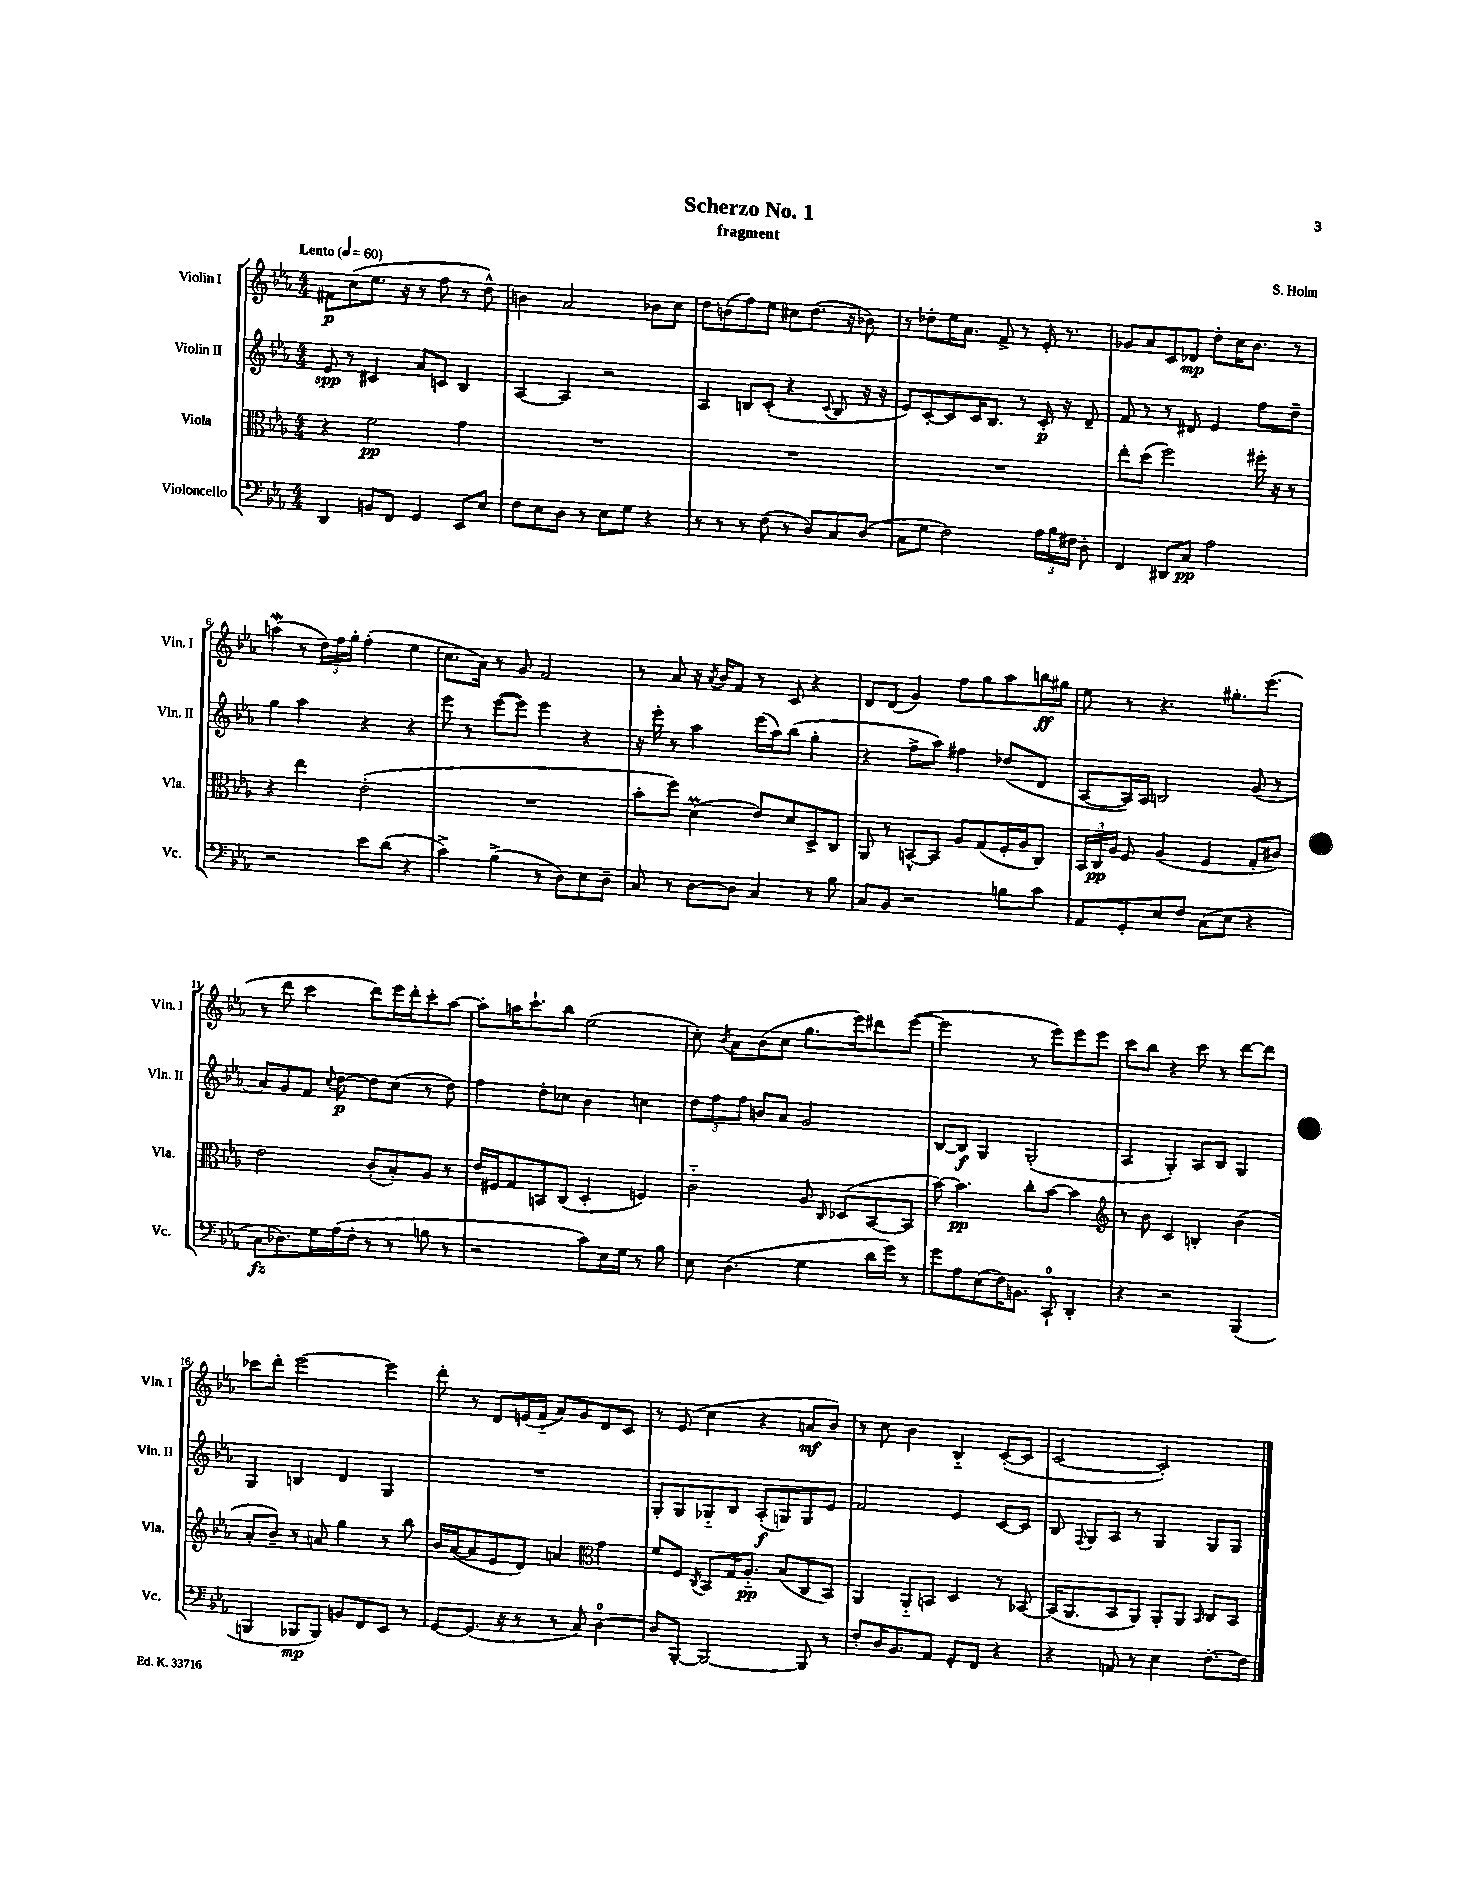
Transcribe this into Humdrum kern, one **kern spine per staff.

**kern	**dynam	**kern	**dynam	**kern	**dynam	**kern	**dynam
*part4	*part4	*part3	*part3	*part2	*part2	*part1	*part1
*staff4	*staff4	*staff3	*staff3	*staff2	*staff2	*staff1	*staff1
*I"Violoncello	*	*I"Viola	*	*I"Violin II	*	*I"Violin I	*
*I'Vc.	*	*I'Vla.	*	*I'Vln. II	*	*I'Vln. I	*
*clefF4	*	*clefC3	*	*clefG2	*	*clefG2	*
*k[b-e-a-]	*	*k[b-e-a-]	*	*k[b-e-a-]	*	*k[b-e-a-]	*
*M4/4	*	*M4/4	*	*M4/4	*	*M4/4	*
*MM60	*	*MM60	*	*MM60	*	*MM60	*
=1	=1	=1	=1	=1	=1	=1	=1
!	!	!	!	!	!	!LO:TX:a:B:t=Lento	!
4DD/	.	4r	.	8e-/	spp	8f#X\L	p
.	.	.	.	8r	.	(8cc\	.
8BBn/L	.	2f\	pp	4c#X/	.	8.ee-\J	.
8FF/J	.	.	.	.	.	.	.
.	.	.	.	.	.	16r	.
4GG/	.	.	.	8a-/L	.	8r	.
.	.	.	.	8cn/J	.	8ff\	.
8EE-/L	.	4g\	.	4B-/	.	8r	.
8E-/J	.	.	.	.	.	8dd^^\)	.
=2	=2	=2	=2	=2	=2	=2	=2
8F\L	.	1r	.	[4A-/	.	4bn\	.
8E-\	.	.	.	.	.	.	.
8D\J	.	.	.	4A-/]	.	2a-/	.
8r	.	.	.	.	.	.	.
8E-\L	.	.	.	2r	.	.	.
8G\J	.	.	.	.	.	.	.
4r	.	.	.	.	.	8b-X\L	.
.	.	.	.	.	.	8cc\J	.
=3	=3	=3	=3	=3	=3	=3	=3
8r	.	1r	.	4A-/	.	8dd\L	.
8r	.	.	.	.	.	(8bn\	.
8r	.	.	.	8Bn/L	.	8ff\)	.
(8F\	.	.	.	(8c'/J	.	8ee-\J	.
8r	.	.	.	4r	.	8cc#X\L	.
8D/L)	.	.	.	.	.	(8.dd\J	.
.	.	.	.	8qqc/	.	.	.
8C/	.	.	.	8B/	.	.	.
.	.	.	.	.	.	16r	.
(8D/J	.	.	.	16r	.	8b-X\)	.
.	.	.	.	16r	.	.	.
=4	=4	=4	=4	=4	=4	=4	=4
8C\L	.	1r	.	8e-/L)	.	8r	.
8G\J	.	.	.	[8c'/	.	8dd-X'\L	.
2F\)	.	.	.	8c/]	.	16ee-\K	.
.	.	.	.	.	.	8.a-\J	.
.	.	.	.	16c/K	.	.	.
.	.	.	.	8.B-/J	.	.	.
.	.	.	.	.	.	8f^/	.
.	.	.	.	8r	.	8r	.
24A-\LL	.	.	.	16c'/	p	16e-'/	.
24B-\	.	.	.	.	.	.	.
.	.	.	.	16r	.	8.r	.
24F#X\JJ	.	.	.	.	.	.	.
8D'\	.	.	.	8d~/	.	.	.
=5	=5	=5	=5	=5	=5	=5	=5
4FF/	.	8ee-'\L	.	8f/	.	8g-X/L	.
.	.	(8dd\J	.	8r	.	8a-/	.
8DD#X/L	.	2ff\)	.	8r	.	8c/	.
8C/J	pp	.	.	8d#X/	.	8d-X/J	mp
2A-\	.	.	.	4e-/	.	8dd'\L	.
.	.	.	.	.	.	16cc\K	.
.	.	.	.	.	.	8.b-\J	.
.	.	16ff#X'\	.	8ff\L	.	.	.
.	.	16r	.	.	.	.	.
.	.	8r	.	8dd~\J	.	8r	.
!!LO:LB:g=z
=6	=6	=6	=6	=6	=6	=6	=6
2r	.	4r	.	4gg\	.	(4aanW\	.
.	.	4ee-\	.	4aa-\	.	8r	.
.	.	.	.	.	.	24dd\LL)	.
.	.	.	.	.	.	24ff\	.
.	.	.	.	.	.	24gg'\JJ	.
8e-\L	.	(2e-'\	.	4r	.	(4ff'\	.
(8d\J	.	.	.	.	.	.	.
4r	.	.	.	4r	.	4ee-\	.
=7	=7	=7	=7	=7	=7	=7	=7
4c^\)	.	1r	.	8eee-\	.	8.cc\L	.
.	.	.	.	8r	.	.	.
.	.	.	.	.	.	16a-\Jk)	.
(4B-^\	.	.	.	([8eee-\L	.	8r	.
.	.	.	.	8eee-\J])	.	8g/	.
8r	.	.	.	4eee-\	.	2f/	.
8D\L)	.	.	.	.	.	.	.
8E-\	.	.	.	4r	.	.	.
8D~\J	.	.	.	.	.	.	.
=8	=8	=8	=8	=8	=8	=8	=8
8C/	.	8b-'\L	.	16r	.	8r	.
.	.	.	.	16eee-'\	.	.	.
8r	.	8ff\J)	.	8r	.	8a-/	.
[8D\L	.	(4dm\	.	4aa-\	.	16r	.
.	.	.	.	.	.	8qa-/	.
.	.	.	.	.	.	16b-/KL	.
8D\J]	.	.	.	.	.	8f/J	.
4C/	.	8e-/L)	.	(16eee-\LL	.	8r	.
.	.	.	.	16aa-\J)	.	.	.
.	.	8d/	.	(8bb-\J	.	8c/	.
8r	.	8D^/	.	4gg'\	.	4r	.
8B-\	.	8C/J	.	.	.	.	.
=9	=9	=9	=9	=9	=9	=9	=9
8C/L	.	8AA-/	.	4r	.	8d/L	.
8BB-/J	.	8r	.	.	.	(8d/J	.
2r	.	[8BBn^^/L	.	8ff^\L	.	4g/)	.
.	.	8BB/J]	.	8aa-\J)	.	.	.
.	.	8A-/L	.	4ff#X\	.	8ff\L	.
.	.	(8G/	.	.	.	8gg\	.
8Bn\L	.	16F'/L	.	(8dd-X/L	.	8aa-\	.
.	.	16A-/J	.	.	.	.	.
8c\J	.	8C/J)	.	8d/J	.	16bbn\L	ff
.	.	.	.	.	.	16gg#X\JJ	.
=10	=10	=10	=10	=10	=10	=10	=10
8AA-/L	.	24BB-/LL	.	[8A-/L	.	8ee-\	.
.	.	24C/	pp	.	.	.	.
.	.	24A-/JJ	.	.	.	.	.
8GG'/	.	8F/	.	16A-/L])	.	8r	.
.	.	.	.	16A-/JJ	.	.	.
8E-/	.	(4A-/	.	2Bn/	.	4.r	.
8F/J	.	.	.	.	.	.	.
(8C\L	.	4F/	.	.	.	.	.
8E-\J	.	.	.	.	.	8.gg#X'\L	.
4r	.	8G'/L	.	(8g/	.	.	.
.	.	.	.	.	.	(8.eee-\J	.
.	.	8c#X/J)	.	8r	.	.	.
!!LO:LB:g=z
=11	=11	=11	=11	=11	=11	=11	=11
8C\L	fz	2e-\	.	8a-/L)	.	8r	.
8.D-X\)	.	.	.	8g/	.	8ddd\	.
.	.	.	.	8f/J	.	4ccc\	.
16G\L	.	.	.	.	.	.	.
.	.	.	.	8qqcc/	.	.	.
(16A-\	.	.	.	[8dd\	p	.	.
16F'\JJ	.	.	.	.	.	.	.
8r	.	(8c'/L	.	8dd\L]	.	8ddd\L)	.
8r	.	8B-'/)	.	(8cc\J	.	16eee-\L	.
.	.	.	.	.	.	16ddd'\J	.
8Bn\	.	8A-/J	.	8r	.	8ccc'\	.
8r	.	8r	.	8dd\)	.	[8aa-\J	.
=12	=12	=12	=12	=12	=12	=12	=12
2r	.	16e-/LL	.	4ff\	.	8aa-'\L]	.
.	.	16F#X/J	.	.	.	.	.
.	.	8G/	.	.	.	16aan\K	.
.	.	.	.	.	.	8.ccc`\	.
.	.	8BBn/	.	8dd'\L	.	.	.
.	.	(8C/J	.	8cc-X\J	.	8bb-\J	.
8c\L)	.	4D'/	.	4b-\	.	(2ee-\	.
16E-\L	.	.	.	.	.	.	.
16G\JJ	.	.	.	.	.	.	.
8r	.	4Fn/)	.	4ccn\	.	.	.
8B-\	.	.	.	.	.	.	.
=13	=13	=13	=13	=13	=13	=13	=13
8E-\	.	2c\	.	12dd\L	.	8cc'\)	.
.	.	.	.	12ff\	.	.	.
.	.	.	.	.	.	8qb-/	.
(4.D\	.	.	.	.	.	8a-\L	.
.	.	.	.	12ff\J	.	.	.
.	.	.	.	8bn/L	.	(8b-\	.
.	.	.	.	8a-/J	.	8cc\J	.
4G\	.	8A-/	.	2g/	.	8.gg\L	.
.	.	16qqC/	.	.	.	.	.
.	.	(8D-X/L	.	.	.	.	.
.	.	.	.	.	.	16eee-\k)	.
16d\LL	.	[8BB-/	.	.	.	8ddd#X\	.
16g\JJ)	.	.	.	.	.	.	.
8r	.	8BB-/J]	.	.	.	([8eee-\J	.
=14	=14	=14	=14	=14	=14	=14	=14
8g\L	.	[8b-\)	.	[8B-/L	.	2eee-\]	.
8A-\	.	4.b-\]	pp	8B-/J]	f	.	.
(8E-\	.	.	.	4G/	.	.	.
16F\K)	.	.	.	.	.	.	.
8.BBn\J	.	.	.	.	.	.	.
.	.	8cc'\L	.	(2G'/	.	8r	.
8CC`/	.	[8b-\J	.	.	.	8eee-\L)	.
4DD'/	.	4b-\]	.	.	.	8eee-\	.
.	.	.	.	.	.	8eee-\J	.
=15	=15	=15	=15	=15	=15	=15	=15
*	*	*clefG2	*	*	*	*	*
4r	.	8r	.	4A-/	.	8ccc\L	.
.	.	8b-\	.	.	.	8bb-\J	.
2r	.	4c/	.	4G'/)	.	4r	.
.	.	4Bn'/	.	8A-/L	.	8ccc\	.
.	.	.	.	8B-/J	.	8r	.
(4BBB-/	.	(4b-\	.	4G/	.	[8ddd\L	.
.	.	.	.	.	.	8ddd\J]	.
!!LO:LB:g=z
=16	=16	=16	=16	=16	=16	=16	=16
4BBBn/	.	8a-'/L	.	4G/	.	8ccc-X\L	.
.	.	8b-~/J)	.	.	.	8ddd'\J	.
8BBB-X/L	mp	8r	.	4Bn/	.	[2eee-\	.
8BBB-/J)	.	8an/	.	.	.	.	.
8BBn/L	.	4gg\	.	4d/	.	.	.
8FF/	.	.	.	.	.	.	.
8EE-/J	.	8r	.	4G/	.	4eee-\]	.
8r	.	8bb-\	.	.	.	.	.
=17	=17	=17	=17	=17	=17	=17	=17
[8GG/L	.	16b-/LL	.	1r	.	8ddd'\	.
.	.	([16a-/J	.	.	.	.	.
(8.GG/J]	.	8a-/]	.	.	.	8r	.
.	.	8e-/	.	.	.	8d/L	.
16r	.	.	.	.	.	.	.
8r	.	8d/J)	.	.	.	(16en/L	.
.	.	.	.	.	.	16f/JJ	.
8r	.	4an/	.	.	.	8a-/L)	.
8C/)	.	.	.	.	.	8g/	.
*	*	*clefC3	*	*	*	*	*
[4D\	.	4g\	.	.	.	8d/	.
.	.	.	.	.	.	8c/J	.
=18	=18	=18	=18	=18	=18	=18	=18
8D/L]	.	8f/L	.	8G'/L	.	8r	.
[8BBB-'/J	.	8F/J	.	8G/	.	(8e-/	.
.	.	8qC/	.	.	.	.	.
2BBB-/_	.	8BB-/L	.	8G-X/	.	4cc\	.
.	.	16G/K	.	8B-/J	.	.	.
.	.	8.A-/J	pp	.	.	.	.
.	.	.	.	(8A-'/L	f	4r	.
.	.	(8B-/L	.	8Gn/)	.	.	.
8BBB-/]	.	8C/	.	8G/	.	8an/L	mf
8r	.	8BB-/J)	.	8e-/J	.	8b-/J)	.
=19	=19	=19	=19	=19	=19	=19	=19
8F'/L	.	4AA-/	.	2f/	.	8r	.
16D/K	.	.	.	.	.	8cc\	.
8.BB-/	.	.	.	.	.	.	.
.	.	8AA-/L	.	.	.	4b-\	.
8AA-/J	.	8BBn/J	.	.	.	.	.
8GG'/L	.	4D/	.	4e-/	.	4B-/	.
8FF/J	.	.	.	.	.	.	.
4r	.	8r	.	[8c/L	.	([8c'/L	.
.	.	[8BB-X/	.	8c/J]	.	8c/J]	.
=20	=20	=20	=20	=20	=20	=20	=20
4r	.	(16BB-/KL]	.	8B-/	.	[2c/	.
.	.	8.AA-/	.	.	.	.	.
.	.	.	.	8qqF/	.	.	.
.	.	.	.	8G/L	.	.	.
8AAn/	.	8BB-/	.	8A-/J	.	.	.
8r	.	8AA-/J)	.	8r	.	.	.
4E-\	.	8AA-'/L	.	4G/	.	2c'/])	.
.	.	8AA-/J	.	.	.	.	.
.	.	16qqBB-/	.	.	.	.	.
[8.F'\L	.	8C/L	.	8G/L	.	.	.
.	.	8BB-/J	.	8G/J	.	.	.
16F\Jk]	.	.	.	.	.	.	.
==	==	==	==	==	==	==	==
*-	*-	*-	*-	*-	*-	*-	*-
